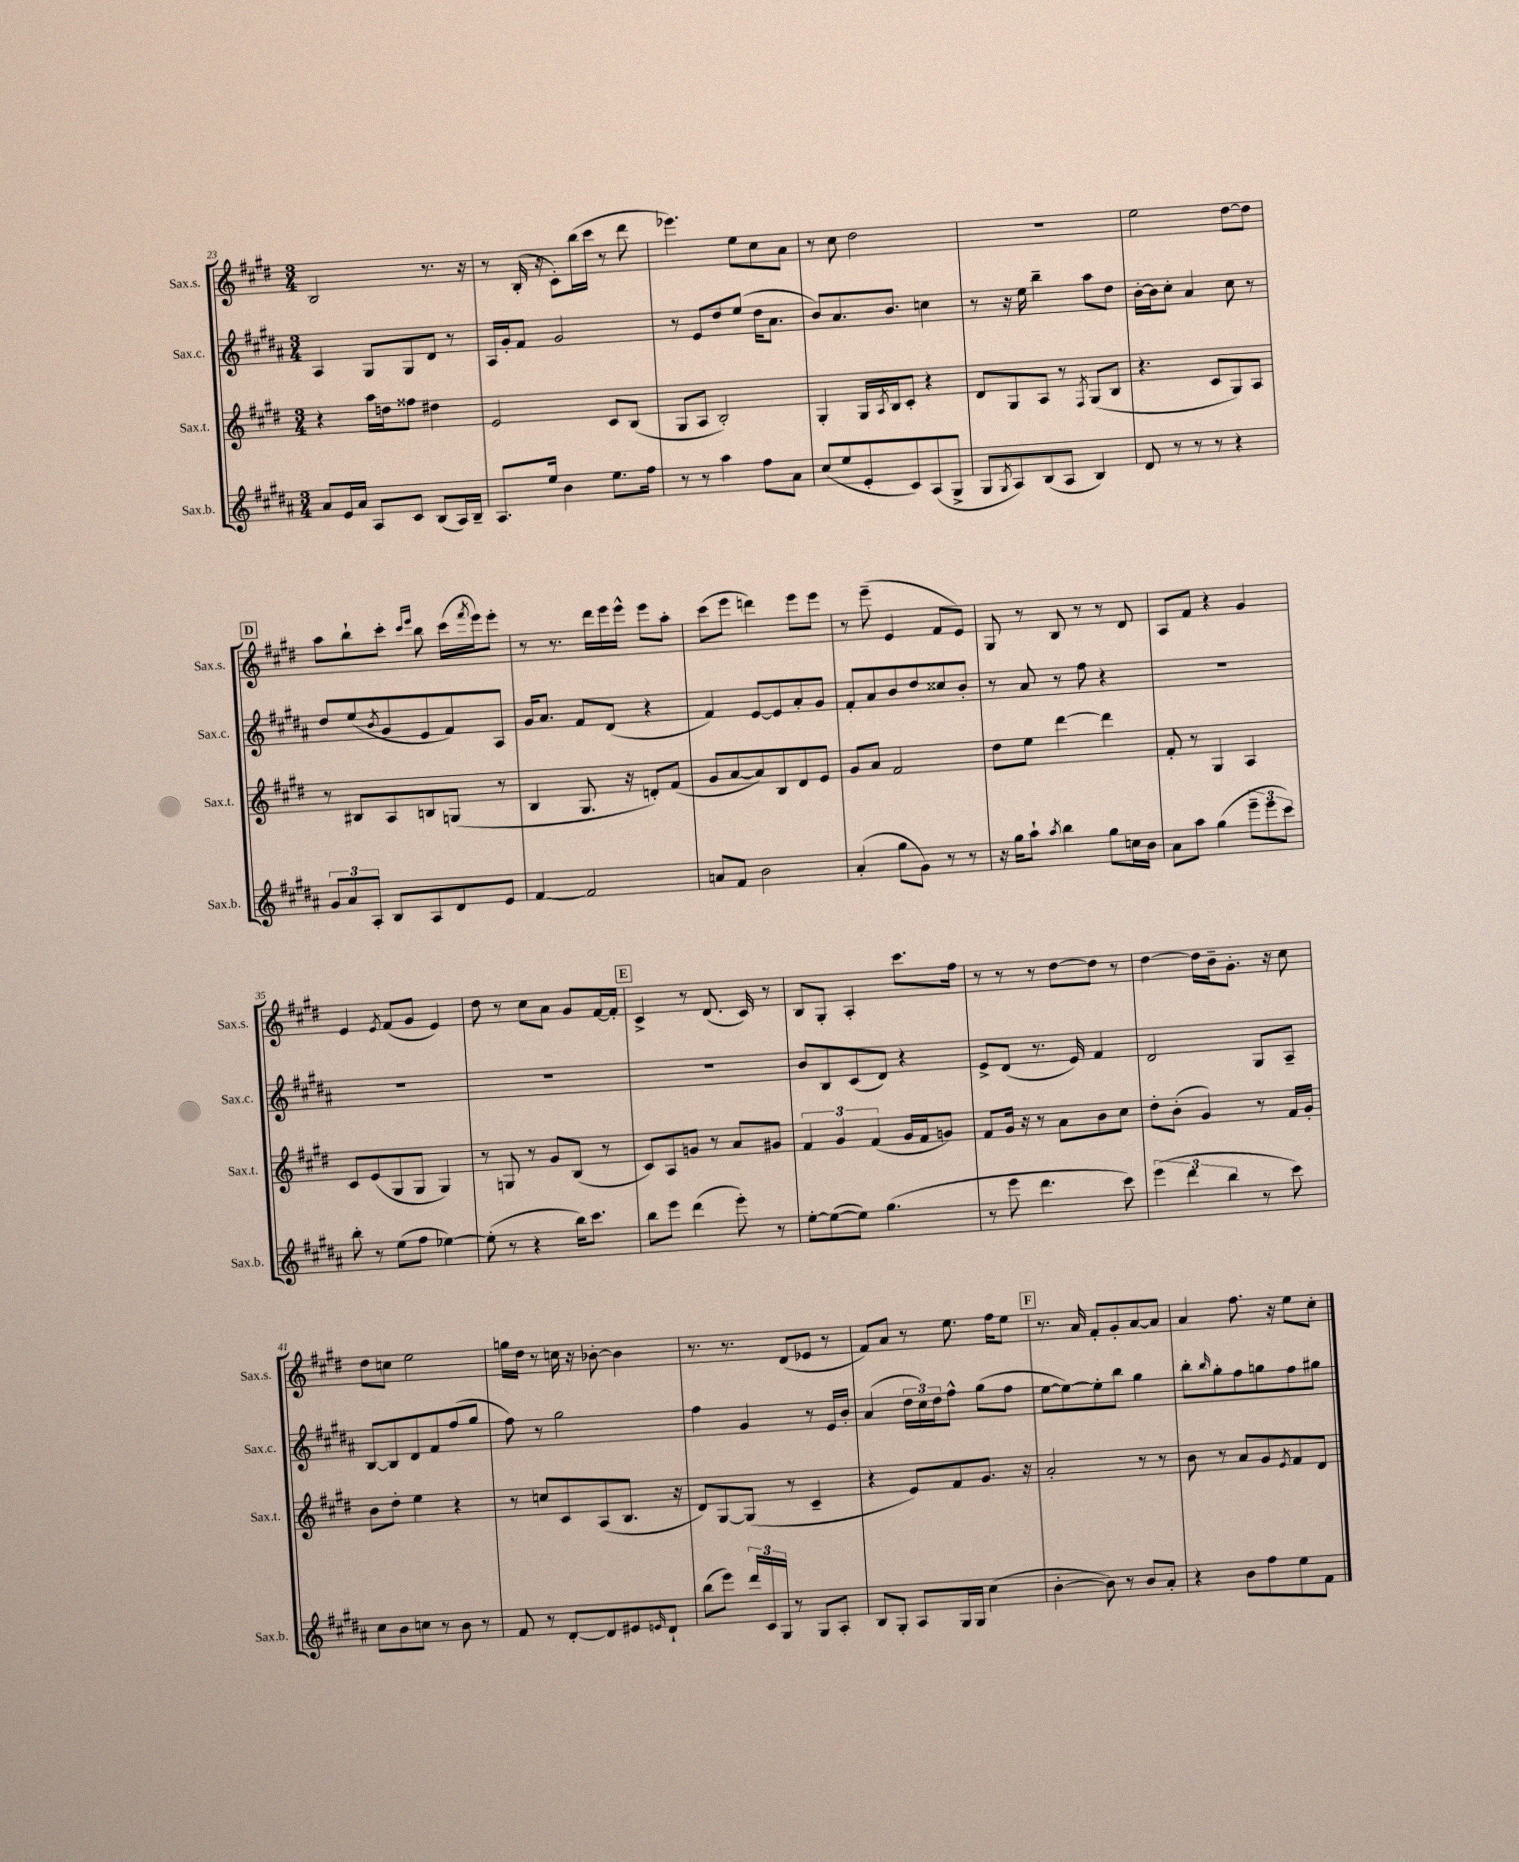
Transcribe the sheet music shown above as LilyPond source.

<<
\new StaffGroup <<
\new Staff = "s0" \with { instrumentName = "Sax.s." shortInstrumentName = "Sax.s." } {
    \clef treble \key e \major \numericTimeSignature \time 3/4
    b2 r8. r16 |
    r8 b16-.( r16 cis'8-.) b''16( cis'''16 r8 dis'''8 |
    ees'''4.) e''8 cis''8 a'8 |
    r8 cis''8 dis''2 |
    R2. |
    e''2 dis''8~ dis''8 |
    \mark \markup { \box "D" } a''8 b''8-! cis'''8-. \grace { cis'''16 e'''16 } b''8 cis'''16( \acciaccatura { fis'''8 } e'''16) e'''8-. |
    r8 r8. dis'''16 e'''16 e'''16-^ e'''8 a''8-. |
    cis'''8( e'''8 d'''4) e'''8 e'''8 |
    r8 e'''8--( e'4 fis'8 e'8) |
    gis8 r8 b8 r8 r8 dis'8 |
    a8 fis'8 r4 gis'4 |
    e'4 \acciaccatura { e'8 } fis'8( gis'8 e'4) |
    dis''8 r8 cis''8 a'8 gis'8 fis'16~ fis'16-. |
    \mark \markup { \box "E" } cis'4-> r8 dis'8.( cis'16) r8 |
    b8 gis8-. a4-. cis'''8. fis''16 |
    r8 r8 r8 dis''8~ dis''8 r8 |
    dis''4~ dis''16 b'16-- gis'8.-. r16 cis''8 |
    dis''8 c''8 e''2 |
    g''16 dis''16 r8 c''16 r16 bes'8~-. bes'4 |
    r8. r8. dis'8( ees'8 r8 |
    fis'8) a'8 r8 e''8. fis''16 e''8 |
    \mark \markup { \box "F" } r8. a'16 fis'8-. gis'8-. a'8~ a'8 |
    a'4 fis''8. r16 e''8 cis''8-. \bar "|." |
}
\new Staff = "s1" \with { instrumentName = "Sax.c." shortInstrumentName = "Sax.c." } {
    \clef treble \key b \major \numericTimeSignature \time 3/4
    ais4 gis8 gis8 dis'8 r8 |
    ais16 gis'16-. fis'8 gis'2 |
    r8 e'8 dis''8 e''8( dis''16 ais'8. |
    b'8) ais'8. b'8. c''4 |
    r8 r16 e''16 b''4-- ais''8 dis''8 |
    b'16~-. b'16 cis''8-. ais'4 cis''8 r8 |
    \mark \markup { \box "D" } dis''8 e''8( \acciaccatura { b'8 } gis'8 e'8 fis'8) ais8 |
    gis'16 ais'8. fis'8 dis'8( r4 |
    fis'4) e'8~ e'8 ais'8-. gis'8 |
    fis'8-. ais'8 b'8 dis''8 cisis''8 b'8-. |
    r8 ais'8 r8 fis''8 r4 |
    R2. |
    R2. |
    R2. |
    \mark \markup { \box "E" } R2. |
    b'8 b8 cis'8( dis'8) r4 |
    e'8-> dis'8( r8. e'16) fis'4 |
    dis'2 gis8 ais8-- |
    b8~ b8 dis'8 fis'8 fis''8( gis''8 |
    fis''8) r8 gis''2 |
    fis''4 gis'4 r8 e'16 b'16-. |
    ais'4( \tuplet 3/2 { dis''16 cis''16) dis''16 } fis''8-^ gis''8( fis''8 |
    \mark \markup { \box "F" } e''8~ e''8~) e''8-. b''8 gis''4 |
    b''8-. \grace { b''16 } gis''8-. fis''8 g''8 fis''8 gis''8 \bar "|." |
}
\new Staff = "s2" \with { instrumentName = "Sax.t." shortInstrumentName = "Sax.t." } {
    \clef treble \key e \major \numericTimeSignature \time 3/4
    r4 a''16 d''16 fisis''8 dis''4 |
    e'2 cis'8 b8( |
    gis8 a8 b2-.) |
    gis4-. gis16 \acciaccatura { a8 } b16 cis'8-. r4 |
    dis'8 gis8 a8 r8 \acciaccatura { fis8 } gis8( b8 |
    r4. cis'8 gis8) a8 |
    \mark \markup { \box "D" } r8 bis8 a8 b8 g8( r8 |
    b4 gis8. r16 d'8-.) fis'8( |
    gis'8 a'8~ a'8) b8 dis'8 e'8 |
    gis'8 a'8 fis'2 |
    dis''8 e''8 dis'''4~ dis'''4 |
    fis'8-. r8 gis4 a4 |
    cis'8 e'8( gis8 gis8 gis4) |
    r8 g8 r8 gis'8 b8( r8 |
    \mark \markup { \box "E" } cis'8) a8 g'8 r8 a'8 gis'8 |
    \tuplet 3/2 { fis'4 gis'4 fis'4( } gis'16 fis'16 g'8) |
    fis'8 gis'16 r16 r8 a'8 b'8 cis''8 |
    dis''8-. b'8-.( gis'4) r8 fis'16 gis'16-. |
    b'8 dis''8-. e''4 r4 |
    r8 c''8 cis'8 a8( b8. r16 |
    dis'8) gis8~ gis8( r8 cis'4-- |
    r4 e'8) fis'8 gis'8. r16 |
    \mark \markup { \box "F" } a'2-. r8 r8 |
    b'8 r8 a'8 gis'8 \acciaccatura { e'8 } fis'8 dis'8 \bar "|." |
}
\new Staff = "s3" \with { instrumentName = "Sax.b." shortInstrumentName = "Sax.b." } {
    \clef treble \key b \major \numericTimeSignature \time 3/4
    ais'8 e'16 ais'16 ais8 cis'8 b8( ais16) b16-- |
    ais8. e''16 b'4 e''8. fis''16 |
    r8 r8 ais''4 fis''8 ais'8 |
    cis''8( e''8 e'8-. cis'8) ais8( gis8-> |
    gis8 \acciaccatura { gis8 } ais8) b8( ais8 b4) |
    dis'8 r8 r8 r8 r4 |
    \mark \markup { \box "D" } \tuplet 3/2 { gis'8 ais'8 ais8-. } b8 ais8 dis'8 e'8 |
    fis'4~ fis'2 |
    a'8 fis'8 b'2 |
    ais'4-.( gis''8 gis'8) r8 r8 |
    r16 gis''16 ais''8-! \acciaccatura { ais''8 } b''4 gis''8 c''16 b'16 |
    ais'8 ais''8 gis''4( \tuplet 3/2 { e'''8-- e'''8 cis'''8) } |
    b''8-. r8 e''8( fis''8 ees''4~) |
    ees''8-.( r8 r4 b''16) cis'''8. |
    \mark \markup { \box "E" } b''8 e'''8 dis'''4( e'''8-.) r8 |
    e''8~-. e''8~( e''8) gis''4.( |
    r8 e'''8 dis'''4. cis'''8) |
    \tuplet 3/2 { e'''4( dis'''4 b''4 } r8 cis'''8) |
    cis''8 b'8 c''8 r8 b'8 r8 |
    fis'8 r8 dis'8~-. dis'8 eis'8 \grace { e'16 } dis'8-! |
    b''8( e'''8) \tuplet 3/2 { dis'''16 cis'16 gis16 } r8 gis8 ais8-. |
    b8 gis8-. ais8 gis16 gis16 cis''4( |
    \mark \markup { \box "F" } b'4~-. b'8) r8 b'8 ais'8-. |
    r4 b'8 fis''8 e''8 fis'8 \bar "|." |
}
>>
>>
\layout { \context { \Score currentBarNumber = #23 } }
